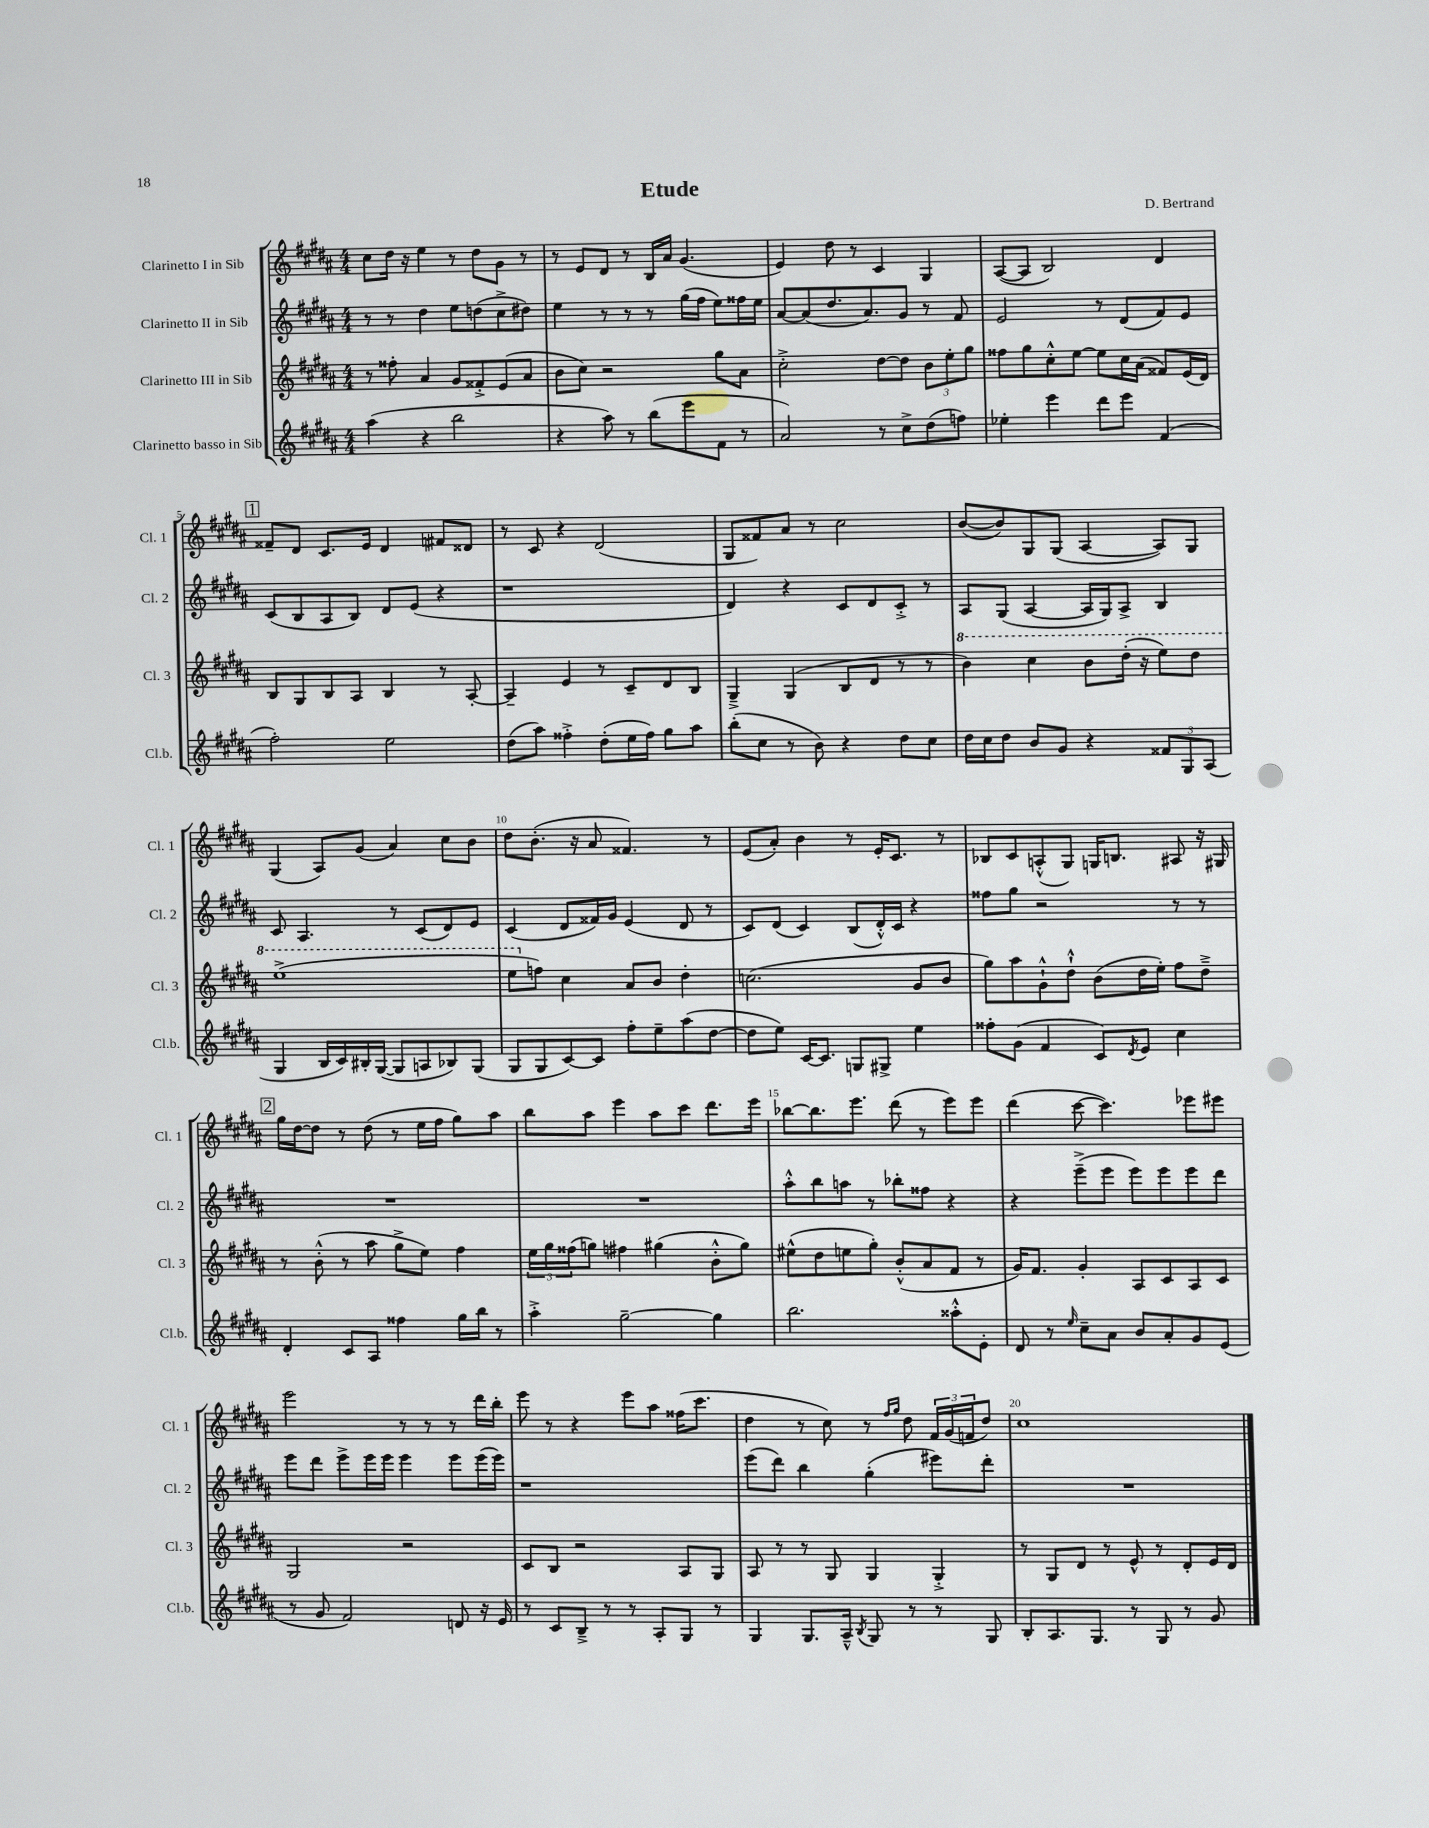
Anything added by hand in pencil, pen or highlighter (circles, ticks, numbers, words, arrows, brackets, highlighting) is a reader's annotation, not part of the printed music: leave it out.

**kern	**kern	**kern	**kern
*staff4	*staff3	*staff2	*staff1
*clefG2	*clefG2	*clefG2	*clefG2
*k[f#c#g#d#a#]	*k[f#c#g#d#a#]	*k[f#c#g#d#a#]	*k[f#c#g#d#a#]
*M4/4	*M4/4	*M4/4	*M4/4
(4aa#	8r	8r	8cc#
.	8ff##'	8r	16dd#
.	.	.	16r
4r	4a#	4dd#	4ee
2bb	8g#	8ee	8r
.	8f##'^	(8dd	8dd#
.	(8e	8cc#^	8g#
.	8a#	8dd#)	8r
=	=	=	=
4r	8b	4ee	8r
.	8cc#)	.	8e
8aa#)	2r	8r	8d#
8r	.	8r	8r
(8bb	.	8r	16B
.	.	.	16a#
8eee	.	(16gg#	(4.g#
.	.	16ff#	.
8f#	8gg#	8ee)	.
8r	8a#	16ff##	.
.	.	16ee	.
=	=	=	=
2a#)	2cc#'^	[8a#	4e)
.	.	(8a#]	.
.	.	8.dd#	8dd#
.	.	.	8r
.	.	8.a#)	.
8r	[8dd#	.	4c#
8cc#^	8dd#]	8g#	.
(8dd#	12b	8r	4G#
.	12ee'	.	.
8ff)	.	8f#	.
.	12gg#	.	.
=	=	=	=
4ee-'	8ff##	2e	([8A#
.	8gg#	.	8A#]
4eee	8cc#'^^	.	2B)
.	[8ee	.	.
8ddd#	8ee]	8r	.
8eee	16cc#	(8d#	.
.	(16a#	.	.
(4f#	8f##)	8f#)	4d#
.	(16e	8e	.
.	16d#)	.	.
=	=	=	=
2ff#')	8B	(8c#	8f##~
.	8G#	8B	8d#
.	8B	8A#	8.c#
.	8A#	8B)	.
.	.	.	16e
2ee	4B	8d#	4d#
.	.	(8e	.
.	8r	4r	8f#
.	[8A#'	.	8d##
=	=	=	=
(8dd#	4A#~]	1r	8r
8aa#)	.	.	8c#
4ff##'^	4e	.	4r
(8dd#'	8r	.	(2d#
16ee	8c#~	.	.
16ff##)	.	.	.
8gg#	8d#	.	.
8aa#	8B	.	.
=	=	=	=
(8bb'	4G#~^	4d#)	8G#
8cc#	.	.	8f##)
8r	(4G#	4r	8a#
8b)	.	.	8r
4r	8B	8c#	2cc#
.	8d#	8d#	.
8dd#	8r	8c#'^	.
8cc#	8r	8r	.
=	=	=	=
16dd#	4bb)	8A#	([8b
16cc#	.	.	.
8dd#	.	(8G#	8b])
8b	4ccc#	[4A#	8G#
8g#	.	.	(8G#
4r	8bb	16A#]	[4A#
.	.	16G#)	.
.	(16ddd#'	8A#^	.
.	16r	.	.
12f##	8eee)	4B	8A#])
12G#	.	.	.
.	8ddd#	.	8G#
(12A#	.	.	.
=	=	=	=
4G#	(1eee^	8c#	(4G#
.	.	4.A#	.
16B	.	.	8A#)
16c#)	.	.	.
16B#'	.	.	(8g#
([16G#	.	.	.
8G#]	.	8r	4a#)
8A	.	(8c#	.
8B-)	.	8d#)	8cc#
(8G#	.	8e	8b
=	=	=	=
8G#	8eee	(4c#	8dd#
8G#	8ff)	.	(8.b'
[8c#)	4cc#	8d#	.
.	.	.	16r
8c#]	.	16f##)	8a#
.	.	16g#	.
8ff#'	8a#	(4e	4.f##)
8ee~	8b	.	.
(8aa#	4dd#'	8d#	.
[8dd#	.	8r	8r
=	=	=	=
8dd#]	(2.cc	8c#)	(8e
8ee)	.	(8d#	8a#')
[16c#	.	4c#)	4b
8.c#]	.	.	.
8G	.	(8B	8r
8G#^	.	16d#'^^)	16e'
.	.	16c#	8.c#
4ee	8g#	4r	.
.	8b	.	8r
=	=	=	=
8ff##'	8gg#)	8ff##	8B-
(8g#	8aa#	8gg#	8c#
4f#	8g#`^^	2r	(8A'^^
.	8dd#`^^	.	8G#)
8c#)	(8b	.	16G
.	.	.	8.B
8qd#	.	.	.
8e	16dd#	.	.
.	16ee')	.	.
4cc#	8ff#	8r	8A#
.	8dd#~^	8r	16r
.	.	.	16G#
=	=	=	=
4d#'	8r	1r	16gg#
.	.	.	[16dd#
.	(8b'^^	.	8dd#]
8c#	8r	.	8r
8A#	8aa#	.	(8dd#
4ff##	8gg#^	.	8r
.	8ee)	.	16ee
.	.	.	16ff#
16gg#	4ff#	.	8gg#)
16bb	.	.	.
8r	.	.	8aa#
=	=	=	=
4aa#'^	24ee	1r	8bb
.	24gg#	.	.
.	(24ff##	.	.
.	8gg)	.	8aa#
[2gg#~	4ff#	.	4eee
.	(4gg#	.	8aa#
.	.	.	8ccc#
4gg#]	8b'^^	.	8.ddd#
.	8gg#)	.	.
.	.	.	16eee
=	=	=	=
2.bb	(8ee#^^	8aa#'^^	[8bb-
.	8dd#	8bb	8.bb-]
.	8ee	8aa	.
.	.	.	8.eee
.	8gg#')	8r	.
.	(8b'^^	8bb-'	(8ddd#
.	8a#	8ff##	8r
8aa##'^^	8f#	4r	8eee)
8e'	8r	.	8eee
=	=	=	=
8d#	16g#)	4r	(4ddd#
.	8.f#	.	.
8r	.	.	.
16qqee	.	.	.
8cc#~	4g#'	(8eee~^	[8ccc#
8a#	.	8eee	4.ccc#])
8b	8A#	8eee)	.
8a#'	8c#	8eee	.
8g#	8A#	8eee	8eee-
(8e	8c#	8ddd#	8eee#
=	=	=	=
8r	2G#	8eee	2eee
8g#	.	8ddd#	.
2f#)	.	8eee^	.
.	.	16eee	.
.	.	16eee	.
.	2r	4eee	8r
.	.	.	8r
8d	.	8eee	8r
16r	.	(16eee	16ddd#
16e	.	16eee)	16bb'
=	=	=	=
8r	8c#	1r	8eee
8c#	8B	.	8r
8B~^	2r	.	4r
8r	.	.	.
8r	.	.	8eee
8A#'	.	.	8aa#
8G#	8A#	.	(16ff##
.	.	.	8.ccc#
8r	8G#	.	.
=	=	=	=
4G#	8A#	(8eee	4dd#
.	8r	8ddd#)	.
8.G#	8r	4bb	8r
.	8G#	.	8cc#)
16A#~^^	.	.	.
8qB	.	.	.
8G#	4G#	(4gg#'	8r
.	.	.	16qqff#
.	.	.	16qqgg#
8r	.	.	8dd#
8r	4G#'^	8eee#)	24f#
.	.	.	(24g#
.	.	.	24f
8G#	.	8ddd#'	8dd#)
=	=	=	=
8B'	8r	1r	1cc#
8.A#	8G#	.	.
.	8d#	.	.
8.G#	.	.	.
.	8r	.	.
8r	8e^^	.	.
8G#	8r	.	.
8r	8d#'	.	.
8g#	16e	.	.
.	16d#	.	.
==	==	==	==
*-	*-	*-	*-
